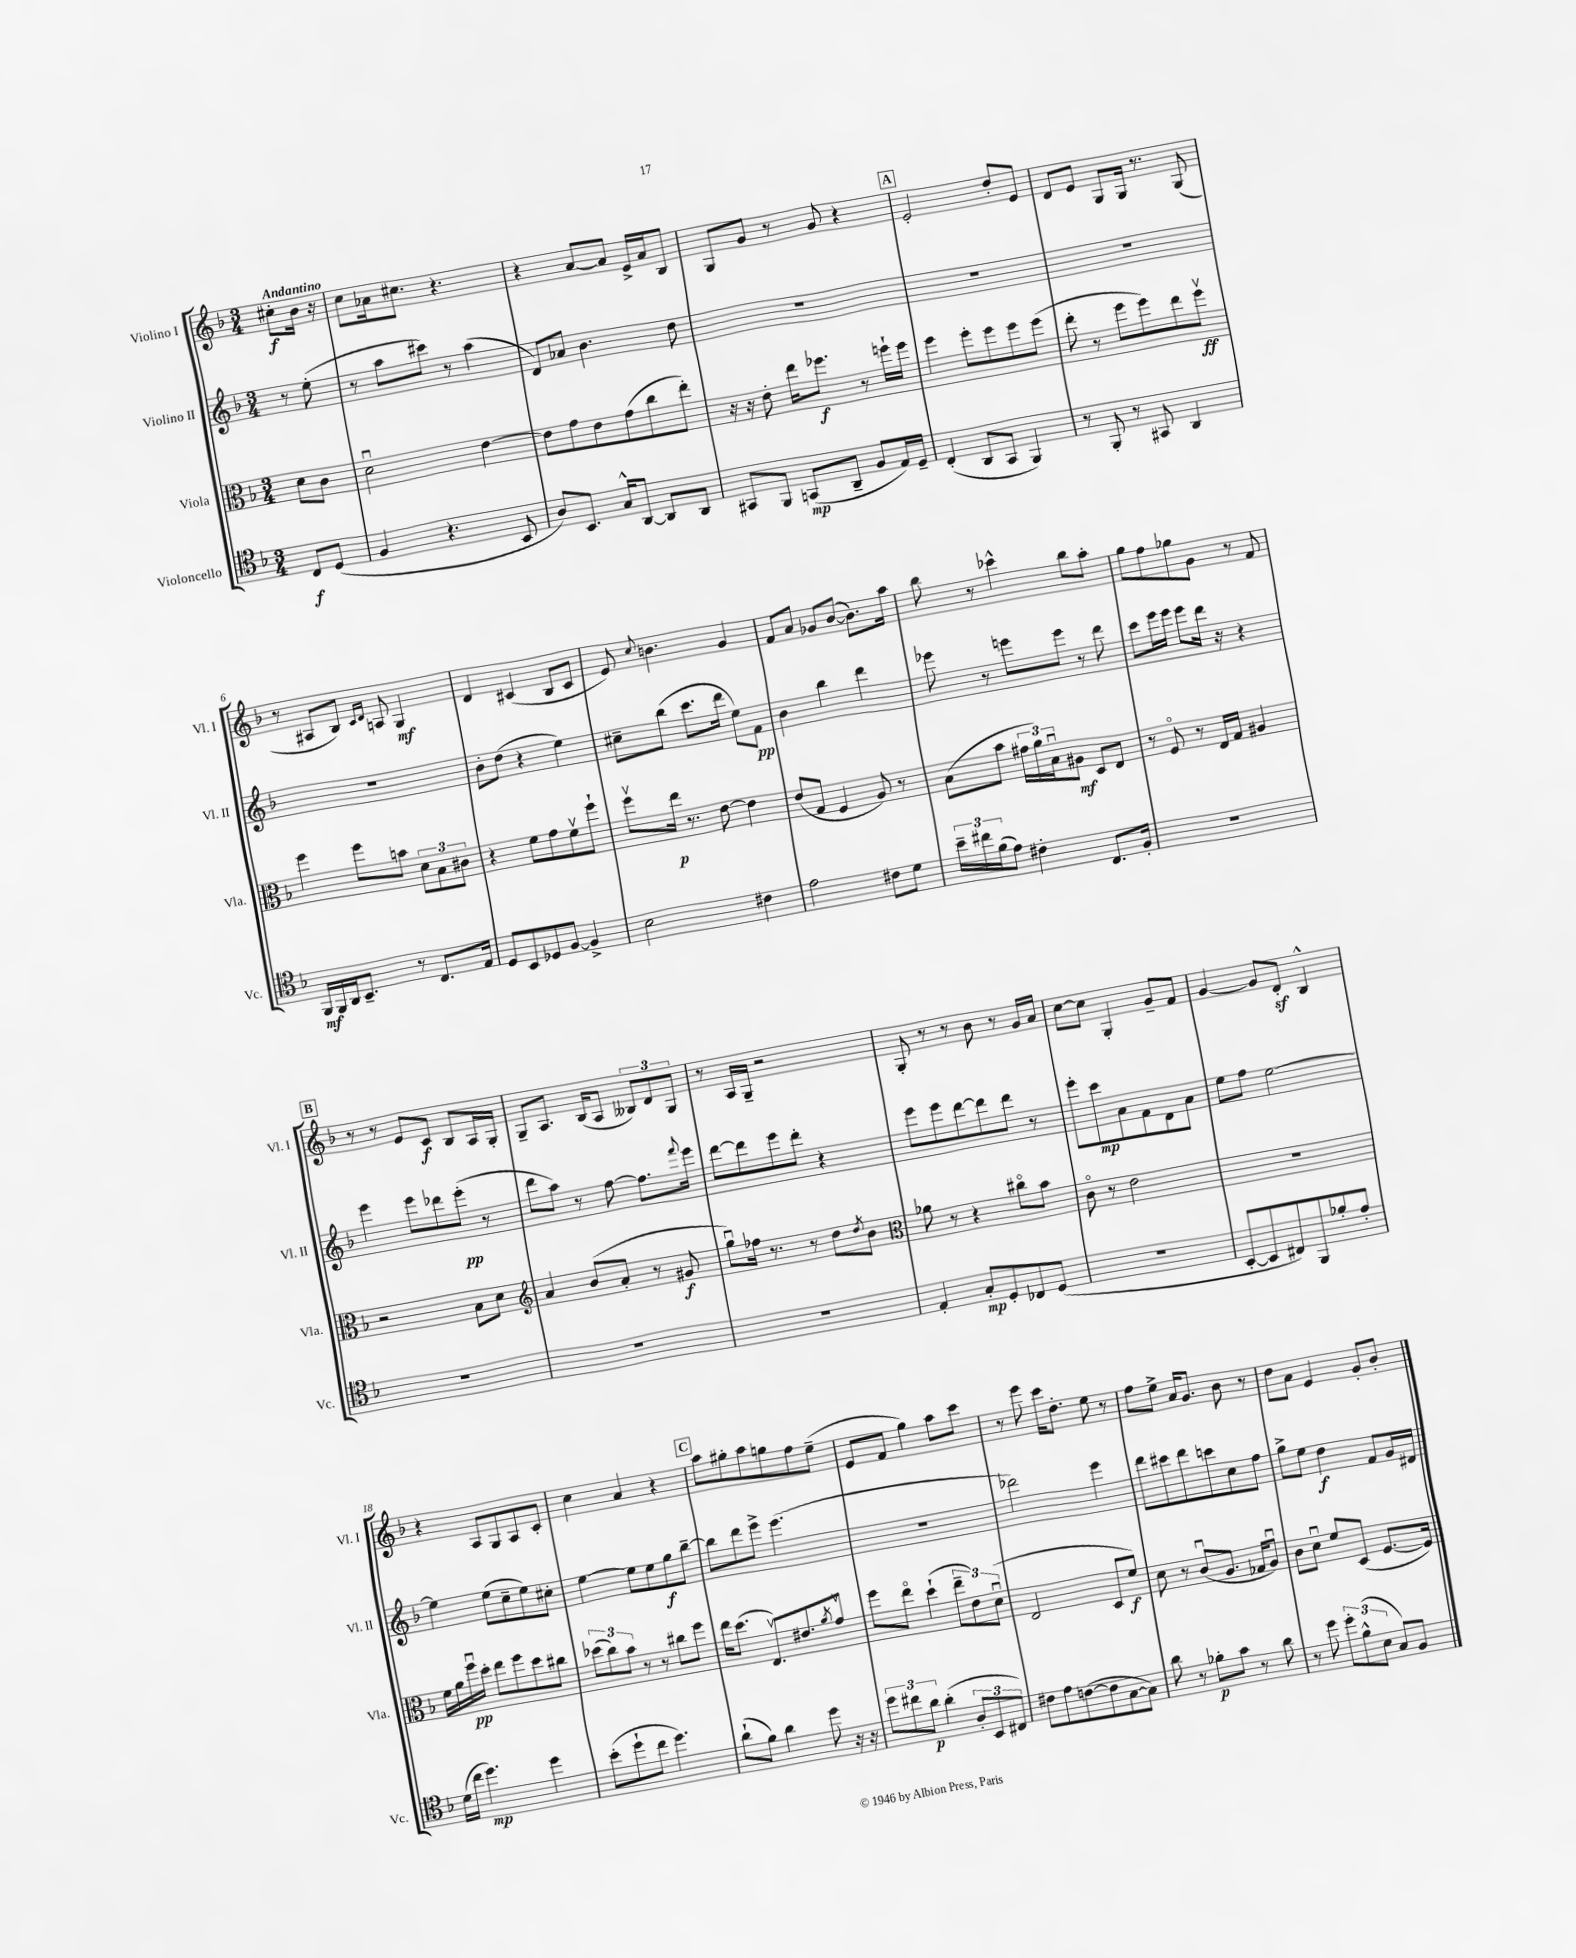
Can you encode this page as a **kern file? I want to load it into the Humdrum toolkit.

**kern	**kern	**kern	**kern
*staff4	*staff3	*staff2	*staff1
*clefC4	*clefC3	*clefG2	*clefG2
*k[b-]	*k[b-]	*k[b-]	*k[b-]
*M3/4	*M3/4	*M3/4	*M3/4
8C/L	8d\L	8r	8cc#'\L
(8D/J	8c\J	(8ee'\	16b-\Jk
.	.	.	16r
=	=	=	=
4F/	2du\	8r	8cc\L
.	.	8aa\L	16a-\k
.	.	.	8.cc#\J
4.r	.	8ccc#\J)	.
.	.	8r	4.r
.	[4e\	(4aa\	.
8BB-/	.	.	.
=	=	=	=
8A/L)	8e\]L	8d/L)	4r
8.BB-/J	8g\	8a-/J	.
.	8e\	4.b-\	[8a/L
16G^^/LK	.	.	.
[8AA/J	(8g\	.	8a/]J
8AA/]L	8cc\	.	16e^/LL
.	.	.	16a/J
8AA/J	8ee'\J)	8dd\	8B-/J
=	=	=	=
8GG#/L	16r	2.r	8G/L
.	16r	.	.
8FF/J	8e'\	.	8g/J
(8GG/L	16ee\LK	.	8r
.	8.ff-\J	.	.
8AA~/J	.	.	8g/
8F/L	8r	.	4r
16E/L)	16ff`\LL	.	.
16D~/JJ	16ff\JJ	.	.
=	=	=	=
(4C'/	4ff\	2.r	2e'/
8AA/L	8ff'\L	.	.
8GG/J	8ff\	.	.
4FF/)	8ff\	.	8dd'/L
.	(8ff\J	.	8e/J
=	=	=	=
8r	8ee'\	2.r	8d/L
8FF'/	8r	.	8e/J
8r	8ff\L	.	8G/L
8GG#/	8ff\)	.	16G/Jk
.	.	.	8.r
4AA/	8ee\	.	.
.	8ffv\J	.	(8G/
=	=	=	=
16FF/LL	4ff\	2.r	8r
16FF/	.	.	.
16AA/J	.	.	8A#/L
8.BB-~/J	.	.	.
.	8ff\L	.	8B-/J)
.	.	.	16qqc/LL
.	.	.	16qqd/JJ
8r	8b\J	.	8A/
8.C/L	12d\L	.	4G/
.	12B-\	.	.
.	12c#\J	.	.
16E/Jk	.	.	.
=	=	=	=
8D/L	4r	8b-'\L	4d/
8BB-/	.	(8dd\J	.
8D-/	8f\L	4r	(4c#/
[8F/J	8g\	.	.
4F^/]	8fv\	4ee\)	8B-/L
.	8ff`\J	.	8c#/J
=	=	=	=
2B-\	8ffv\L	8cc#~\L	8e/)
.	.	.	8qqcc/
.	16ee\Jk	(8bb-\J	4.b\
.	8.r	.	.
.	.	8.ccc\L	.
.	[8e\	.	.
.	.	16ddd\Jk	.
4c#\	4e\]	8ee\L)	4g/
.	.	8f\J	.
=	=	=	=
2e\	(8e/L	4b-\	8f/L
.	8G/J	.	8a/J
.	4F/	4bb-\	8g-/L
.	.	.	([8b-/J
8c#\L	8A/)	4ddd\	8.b-\]L)
8d\J	8r	.	.
.	.	.	16aa\Jk
=	=	=	=
24b-~\LL	(8B-\L	8eee-\	8bb-\
24cc#\	.	.	.
(24f\J	.	.	.
8e\J)	8b-\J	8r	8r
4c#'\	24g#\LL	8eee\L	4ccc-^^\
.	24a\)	.	.
.	24B-u\J	.	.
.	8A#\J	8eee\J	.
8.C/L	8D/L	8r	8bb-\L
.	8E/J	8ddd\	8aa'\J
16F'/Jk	.	.	.
=	=	=	=
2.r	8r	8ccc\L	8gg\L
.	8Fo/	16eee\L	8ff\
.	.	16eee\JJ	.
.	8r	8eee\L	8gg-\
.	16E/LL	16ddd\Jk	8g\J
.	16G/JJ	16r	.
.	4A#/	4r	8r
.	.	.	8f/
=	=	=	=
2.r	2r	4eee\	8r
.	.	.	8r
.	.	8eee\L	8e/L
.	.	8ddd-\	8c/J
.	8B-\L	(8eee'\J	8B-/L
.	8d\J	8r	16A/L
.	.	.	16G'/JJ
=	=	=	=
*	*clefG2	*	*
2.r	4a/	8ddd\L	8G~/L
.	.	8aa\J)	8.A/J
.	(8b-/L	8r	.
.	.	.	(16B-/LK
.	8a'/J	[8ff\	8A/J
.	8r	8.ff\]L	12B--/L)
.	.	.	12d/
.	8g#/	.	.
.	.	.	12G/J
.	.	8qqfff/	.
.	.	16eee\Jk	.
=	=	=	=
2.r	8ggu\L)	[8ddd\L	8r
.	16ff-\Jk	8ddd\]	16A/LL
.	8.r	.	16G~/JJ
.	.	8eee\	2r
.	8r	8ddd'\J	.
.	8dd\L	4r	.
.	8qdd/	.	.
.	8b-\J	.	.
=	=	=	=
*	*clefC3	*	*
4E'/	8a-\	8eee\L	8G'/
.	8r	8eee\	8r
8G'/L	4r	[8ddd\	8r
8D'/	.	8ddd\]	8b-\
8C-/	8cc#o\L	8ddd\J	8r
(8D/J	8b-\J	8r	16g/LL
.	.	.	16a/JJ
=	=	=	=
2.r	8co\	8eee'\L	[8cc\L
.	8r	8ccc\	8cc\]J
.	2e\	8a\	4G'/
.	.	8f\	.
.	.	8d\	8g~/L
.	.	8a\J	8f/J
=	=	=	=
[8BB-'/L	2.r	8ee\L	[4g/
8BB-/]	.	8ff\J	.
8C#/)	.	[2ee\	8g/]L
8FF/	.	.	8d'/J
8f-'/	.	.	4B-^^/
8e'/J	.	.	.
=	=	=	=
(16d\LL	16f\LL	4ee\]	4r
16cc\JJ	16a\	.	.
4.dd\)	16ffu\	.	.
.	16dd'\JJ	.	.
.	8ee\L	(8ee\L	8A/L
.	8ff\	8cc~\	8G/
4dd\	8dd\	8ee\)	8A/
.	8cc#\J	8cc#'\J	8c'/J
=	=	=	=
(8b-'\L	(12dd-\L	[4ee\	4cc\
.	12cc\)	.	.
8dd`\	.	.	.
.	12b-\J	.	.
8cc\J	8r	8ee\]L	4a/
4.dd\)	8r	8ee\	.
.	8cc#\L	8gg\	4r
.	8ff\J	[8bb-~\J	.
=	=	=	=
(8a`\L	16ee\LK	8bb-\]L	8aa\L
.	(8.dd\J	.	.
8f\J)	.	8ddd\	8gg#'\
4a\	8.Ev/L)	8eee^\J	8aa\
.	.	(4.eee\	8gg\
.	8.e#/	.	.
8dd\	.	.	8ff\
.	8qa/	.	.
16r	8gv/J	.	(8ee~\J
16r	.	.	.
=	=	=	=
12dd\L	8ff\L	2.r	8e/L
12cc#\	.	.	.
.	8eeo\J	.	8f/J
12a\J	.	.	.
(4a'\	(4dd`\	.	4gg\)
12A'/L	12ee~\L	.	8aa\L
12BB-/	12e\)	.	.
.	.	.	8ccc\J
12C#/J)	(12du\J	.	.
=	=	=	=
8c#\L	2E/	2ddd-\)	8r
8e\	.	.	8eee\
([8c\	.	.	16ccc\LK
.	.	.	8.dd'\J
8c\]	.	.	.
[8G\	8D/L	4eee\	8ee\
8G\]J)	8f/J)	.	8r
=	=	=	=
8a\	8d\	8ddd\L	8ff\L
8r	8r	8ccc#\	8ee^\J
8f-'\L	(8cu/L	8ddd\	16a/LK
.	.	.	8.g/J
8g\J	8.A/J	8ccc\	.
8r	.	8cc\	8b-\
.	16G-/LK	.	.
8a\	8Au/J)	8ff\J	8r
=	=	=	=
8r	8c\L	8gg^\L	8dd\L
8dd\	8du\J	8ee\J	8a\J
12dd'\L	8f/L	4dd\	4e/
(12f^^\	.	.	.
.	(8D/J	.	.
12B-\J	.	.	.
8G/L)	[8.F/L	8f/L	8g'/L
8F/J	.	16g/L	8b-'/J
.	16F/]Jk)	16d#/JJ	.
==	==	==	==
*-	*-	*-	*-
